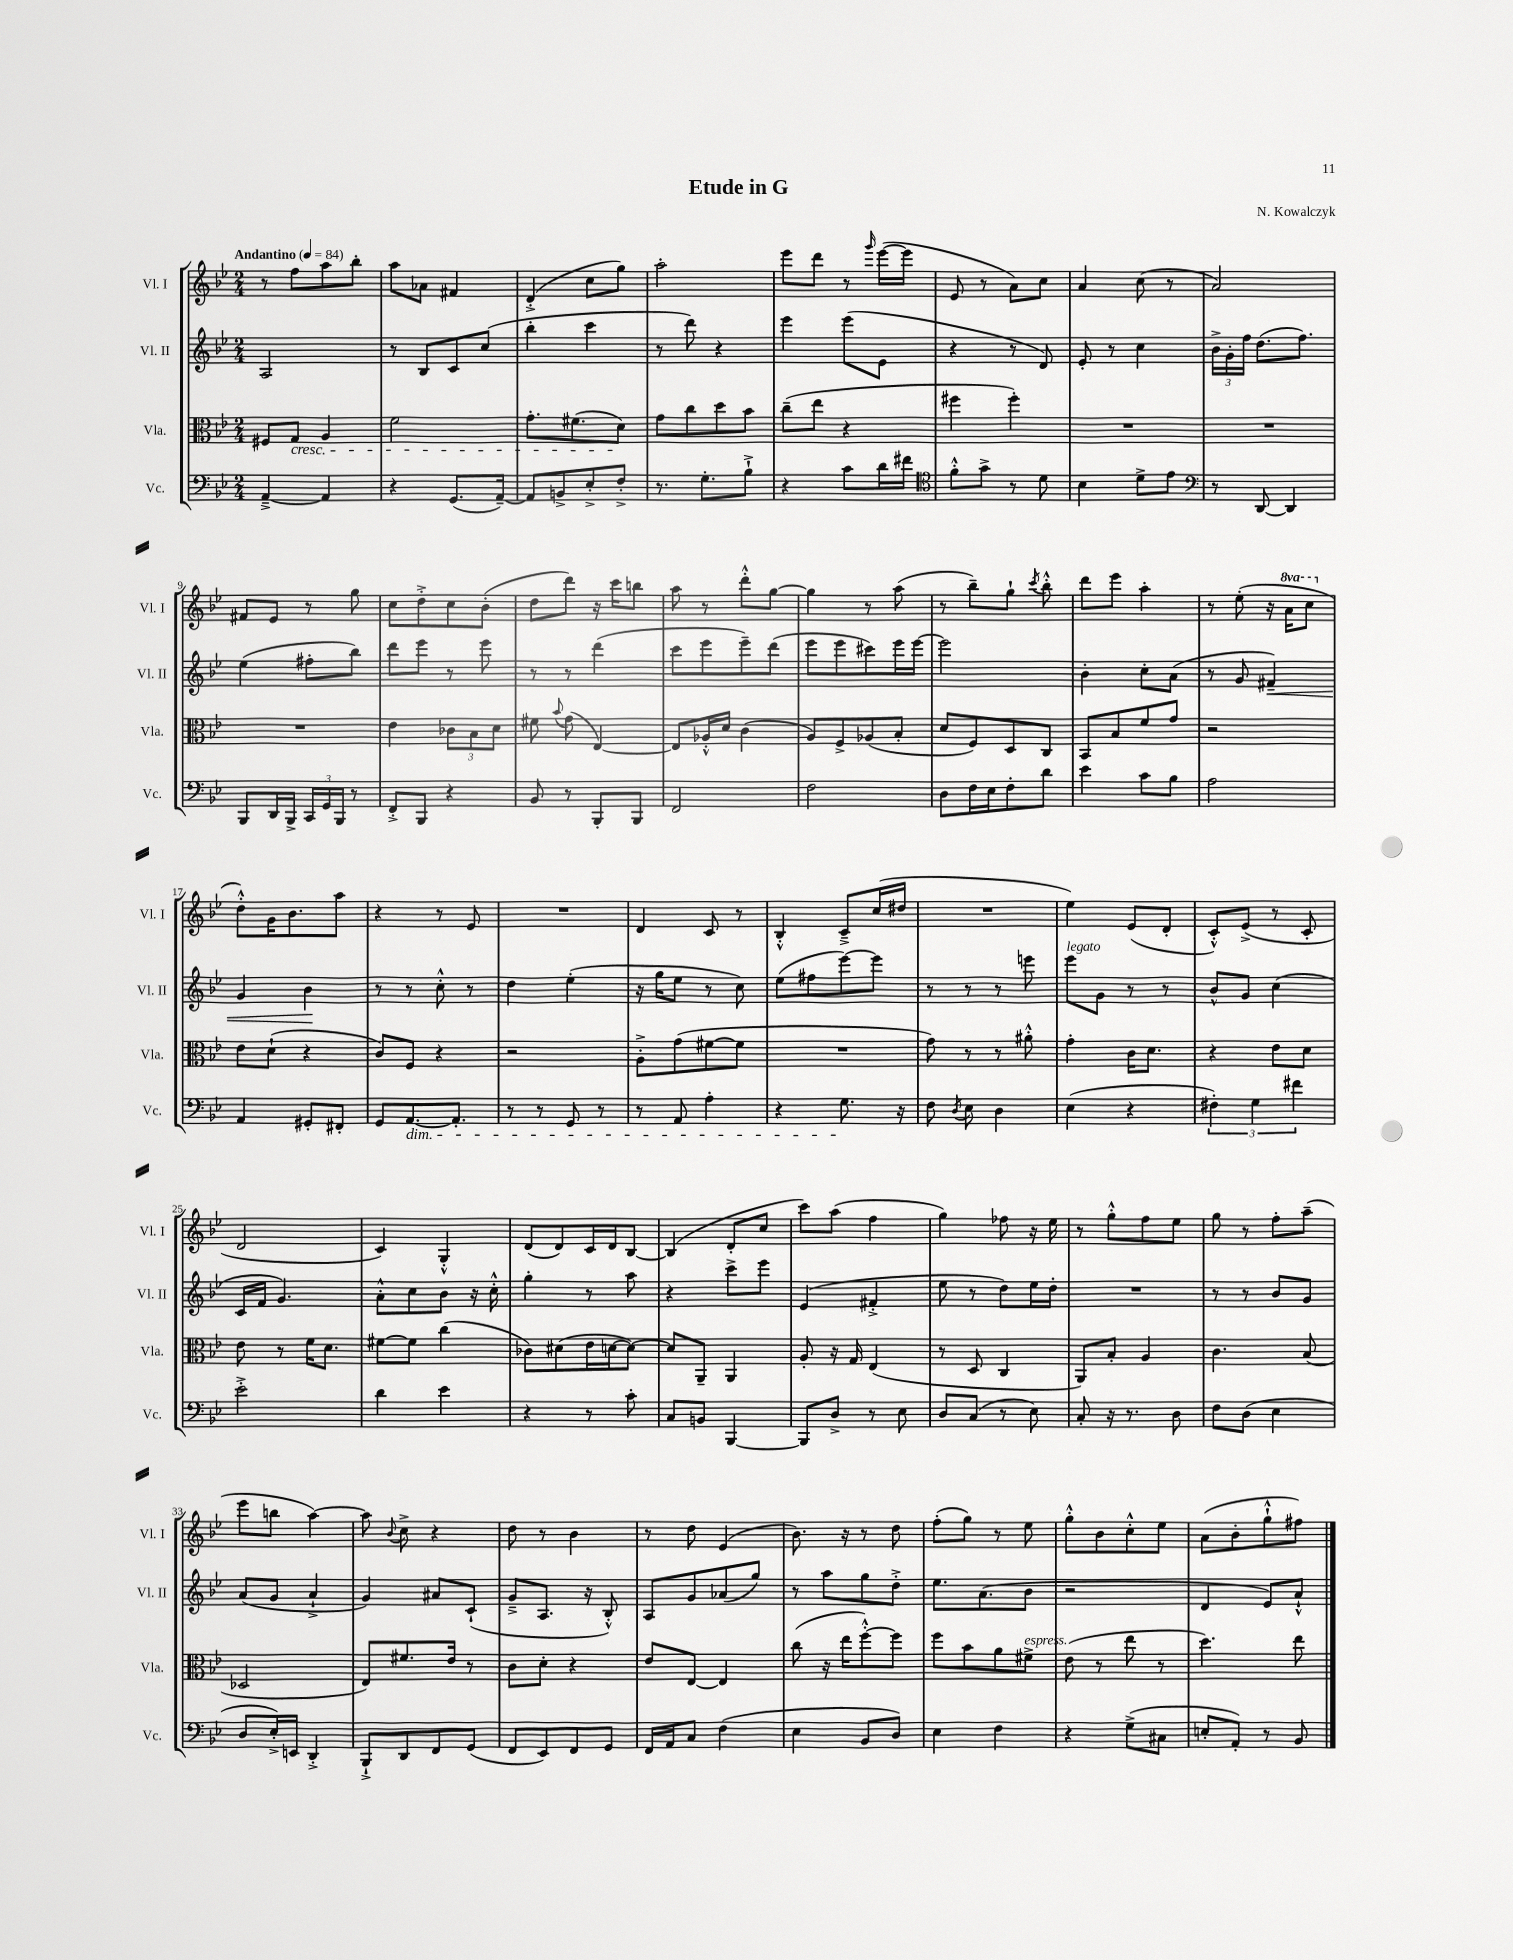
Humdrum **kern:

**kern	**kern	**kern	**kern
*staff4	*staff3	*staff2	*staff1
*clefF4	*clefC3	*clefG2	*clefG2
*k[b-e-]	*k[b-e-]	*k[b-e-]	*k[b-e-]
*M2/4	*M2/4	*M2/4	*M2/4
*MM84	*MM84	*MM84	*MM84
[4AA~^	8F#	2A	8r
.	8G	.	8ff
4AA]	4A	.	8aa
.	.	.	8bb-'
=	=	=	=
4r	2f	8r	8aa
.	.	8B-	8a-
(8.GG	.	8c	4f#
.	.	(8cc	.
[16AA~)	.	.	.
=	=	=	=
8AA]	8.g'	4bb-'	(4d'^
8BB^	.	.	.
.	(8.f#	.	.
8E-'^	.	4ccc	8cc
8F'^	8d)	.	8gg)
=	=	=	=
8.r	8g	8r	2aa'
.	8cc	8ddd)	.
8.G'	.	.	.
.	8dd	4r	.
8B-`^	8b-	.	.
=	=	=	=
4r	(8cc~	4eee-	8eee-
.	8ee-	.	8ddd
8c	4r	(8eee-	8r
.	.	.	16qqggg
16d	.	8e-	([16eee-
16f#	.	.	16eee-]
=	=	=	=
*clefC4	*	*	*
8f'^^	4ff#	4r	8e-
8g^	.	.	8r
8r	4ff#')	8r	8a)
8d	.	8d)	8cc
=	=	=	=
4B-	2r	8e-'	4a
.	.	8r	.
8d^	.	4cc	(8cc
8e-	.	.	8r
=	=	=	=
*clefF4	*	*	*
8r	2r	24b-^	2a)
.	.	24g'	.
.	.	24ff	.
[8DD	.	(8.dd	.
4DD]	.	.	.
.	.	8.ff)	.
=	=	=	=
8BBB-	2r	(4ee-	8f#
16DD	.	.	8e-
16BBB-^	.	.	.
24CC	.	8ff#'	8r
24GG	.	.	.
24BBB-	.	.	.
8r	.	8bb-)	8gg
=	=	=	=
8FF'^	4e-	8ddd	8cc
8BBB-	.	8eee-	8dd'^
4r	12c-	8r	8cc
.	12B-	.	.
.	.	8eee-	(8b-'
.	12d	.	.
=	=	=	=
8BB-	8f#	8r	8dd
.	8qqb-	.	.
8r	(8g	8r	8ddd)
8BBB-'	[4E-)	(4ddd	16r
.	.	.	16ccc
8BBB-	.	.	8bb
=	=	=	=
2FF	8E-]	8ccc	8aa
.	16A-'^^	8eee-	8r
.	16d	.	.
.	(4c	8eee-~)	8ddd'^^
.	.	(8ddd	[8gg
=	=	=	=
2F	8A)	8eee-	4gg]
.	8F^	8eee-	.
.	(8A-	8ccc#)	8r
.	8B-'	16eee-	(8aa
.	.	[16eee-	.
=	=	=	=
8D	8d	2eee-]	8r
16F	8F)	.	8bb-~)
16E-	.	.	.
8F'	8D	.	8gg`
.	.	.	8qccc
8d	8C	.	8bb-'^^
=	=	=	=
4e-	8BB-	4b-'	8ddd
.	8B-	.	8eee-
8c	8f	8cc'	4aa'
8B-	8g	(8a	.
=	=	=	=
2A	2r	8r	8r
.	.	8g	(8ee-'
.	.	4f#~)	16r
.	.	.	16aa
.	.	.	8ccc
=	=	=	=
4AA	8e-	4g	8dd'^^)
.	(8d`	.	16g
.	.	.	8.b-
8GG#'	4r	4b-	.
8FF#'	.	.	8aa
=	=	=	=
8GG	8c)	8r	4r
[8.AA	8F	8r	.
.	4r	8cc'^^	8r
8.AA']	.	.	.
.	.	8r	8e-
=	=	=	=
8r	2r	4dd	2r
8r	.	.	.
8GG	.	(4ee-'	.
8r	.	.	.
=	=	=	=
8r	8A'^	16r	4d
.	.	16gg	.
8AA	(8g	8ee-	.
4A'	[8f#	8r	8c
.	8f#]	8cc)	8r
=	=	=	=
4r	2r	(8ee-	4B-'^^
.	.	8ff#	.
8.G	.	[8eee-)	8c~^
.	.	8eee-]	(16cc
16r	.	.	16dd#
=	=	=	=
8F	8g)	8r	2r
8qD	.	.	.
8E-	8r	8r	.
4D	8r	8r	.
.	8a#'^^	8eee	.
=	=	=	=
(4E-	4g'	8eee-	4ee-)
.	.	8g	.
4r	16c	8r	(8e-
.	8.d	.	.
.	.	8r	8d'
=	=	=	=
6F#')	4r	8b-^^	8c'^^)
.	.	8g	(8e-^
6G	.	.	.
.	8e-	(4cc	8r
6f#	.	.	.
.	8d	.	8c'
=	=	=	=
2e-'^	8e-	16c	2d
.	.	16f	.
.	8r	4.g)	.
.	16f	.	.
.	8.d	.	.
=	=	=	=
4d	[8f#	8a'^^	4c)
.	8f#]	8cc	.
4e-	(4cc	8b-	4G'^^
.	.	16r	.
.	.	16cc'^^	.
=	=	=	=
4r	8c-)	4gg'	(8d
.	(8d#	.	8d)
8r	16e-	8r	16c
.	[16d	.	16d
8c'	8d_)	8aa	[8B-
=	=	=	=
8C	8d]	4r	(4B-]
8BB	8AA~	.	.
[4BBB-	4AA	8ccc^	8d'
.	.	8eee-	8cc
=	=	=	=
8BBB-]	8A'	(4e-	8ccc)
8D^	16r	.	(8aa
.	16G	.	.
8r	(4E-	4f#'^	4ff
8E-	.	.	.
=	=	=	=
8D	8r	8ee-	4gg)
(8C	8D	8r	.
8r	4C	8dd)	8ff-
8E-)	.	16ee-	16r
.	.	16dd'	16ee-
=	=	=	=
8C'	8AA)	2r	8r
16r	8B-'	.	8gg'^^
8.r	.	.	.
.	4A	.	8ff
8D	.	.	8ee-
=	=	=	=
8F	4.c	8r	8gg
(8D	.	8r	8r
4E-	.	8b-	8ff'
.	(8B-	8g	(8aa~
=	=	=	=
8D	2D-	(8a	8eee-
16E-'^)	.	8g	8bb
16EE	.	.	.
4DD'^	.	4a`^	[4aa)
=	=	=	=
8BBB-`^	8E-)	4g)	8aa]
.	.	.	8qqb-
8DD	8.f#	.	8cc^
8FF	.	8a#	4r
.	16e-	.	.
(8GG	8r	(8c`	.
=	=	=	=
8FF	8c	8g~^	8dd
8EE-)	8d'	8.A	8r
8FF	4r	.	4b-
.	.	16r	.
8GG	.	8B-'^^)	.
=	=	=	=
16FF	8e-	8A	8r
16AA	.	.	.
8C	[8E-	8g	8dd
(4F	4E-]	(8a-	(4e-
.	.	8gg)	.
=	=	=	=
4E-	(8cc	8r	8.b-)
.	16r	8aa	.
.	16ee-	.	16r
8BB-	[8ff'^^)	8gg	8r
8D)	8ff]	8dd'^	8dd
=	=	=	=
4E-	8ff	8.ee-	(8ff'
.	8b-	.	8gg)
.	.	(8.a	.
4F	8a	.	8r
.	8f#^	8b-	8ee-
=	=	=	=
4r	(8e-	2r	8gg'^^
.	8r	.	8b-
(8G^	8ee-	.	8cc'^^
8C#	8r	.	8ee-
=	=	=	=
8E'	4.dd)	4d	(8a
8AA')	.	.	8b-'
8r	.	8e-)	8gg`^^
8BB-	8ee-	8a`^^	8ff#)
==	==	==	==
*-	*-	*-	*-
